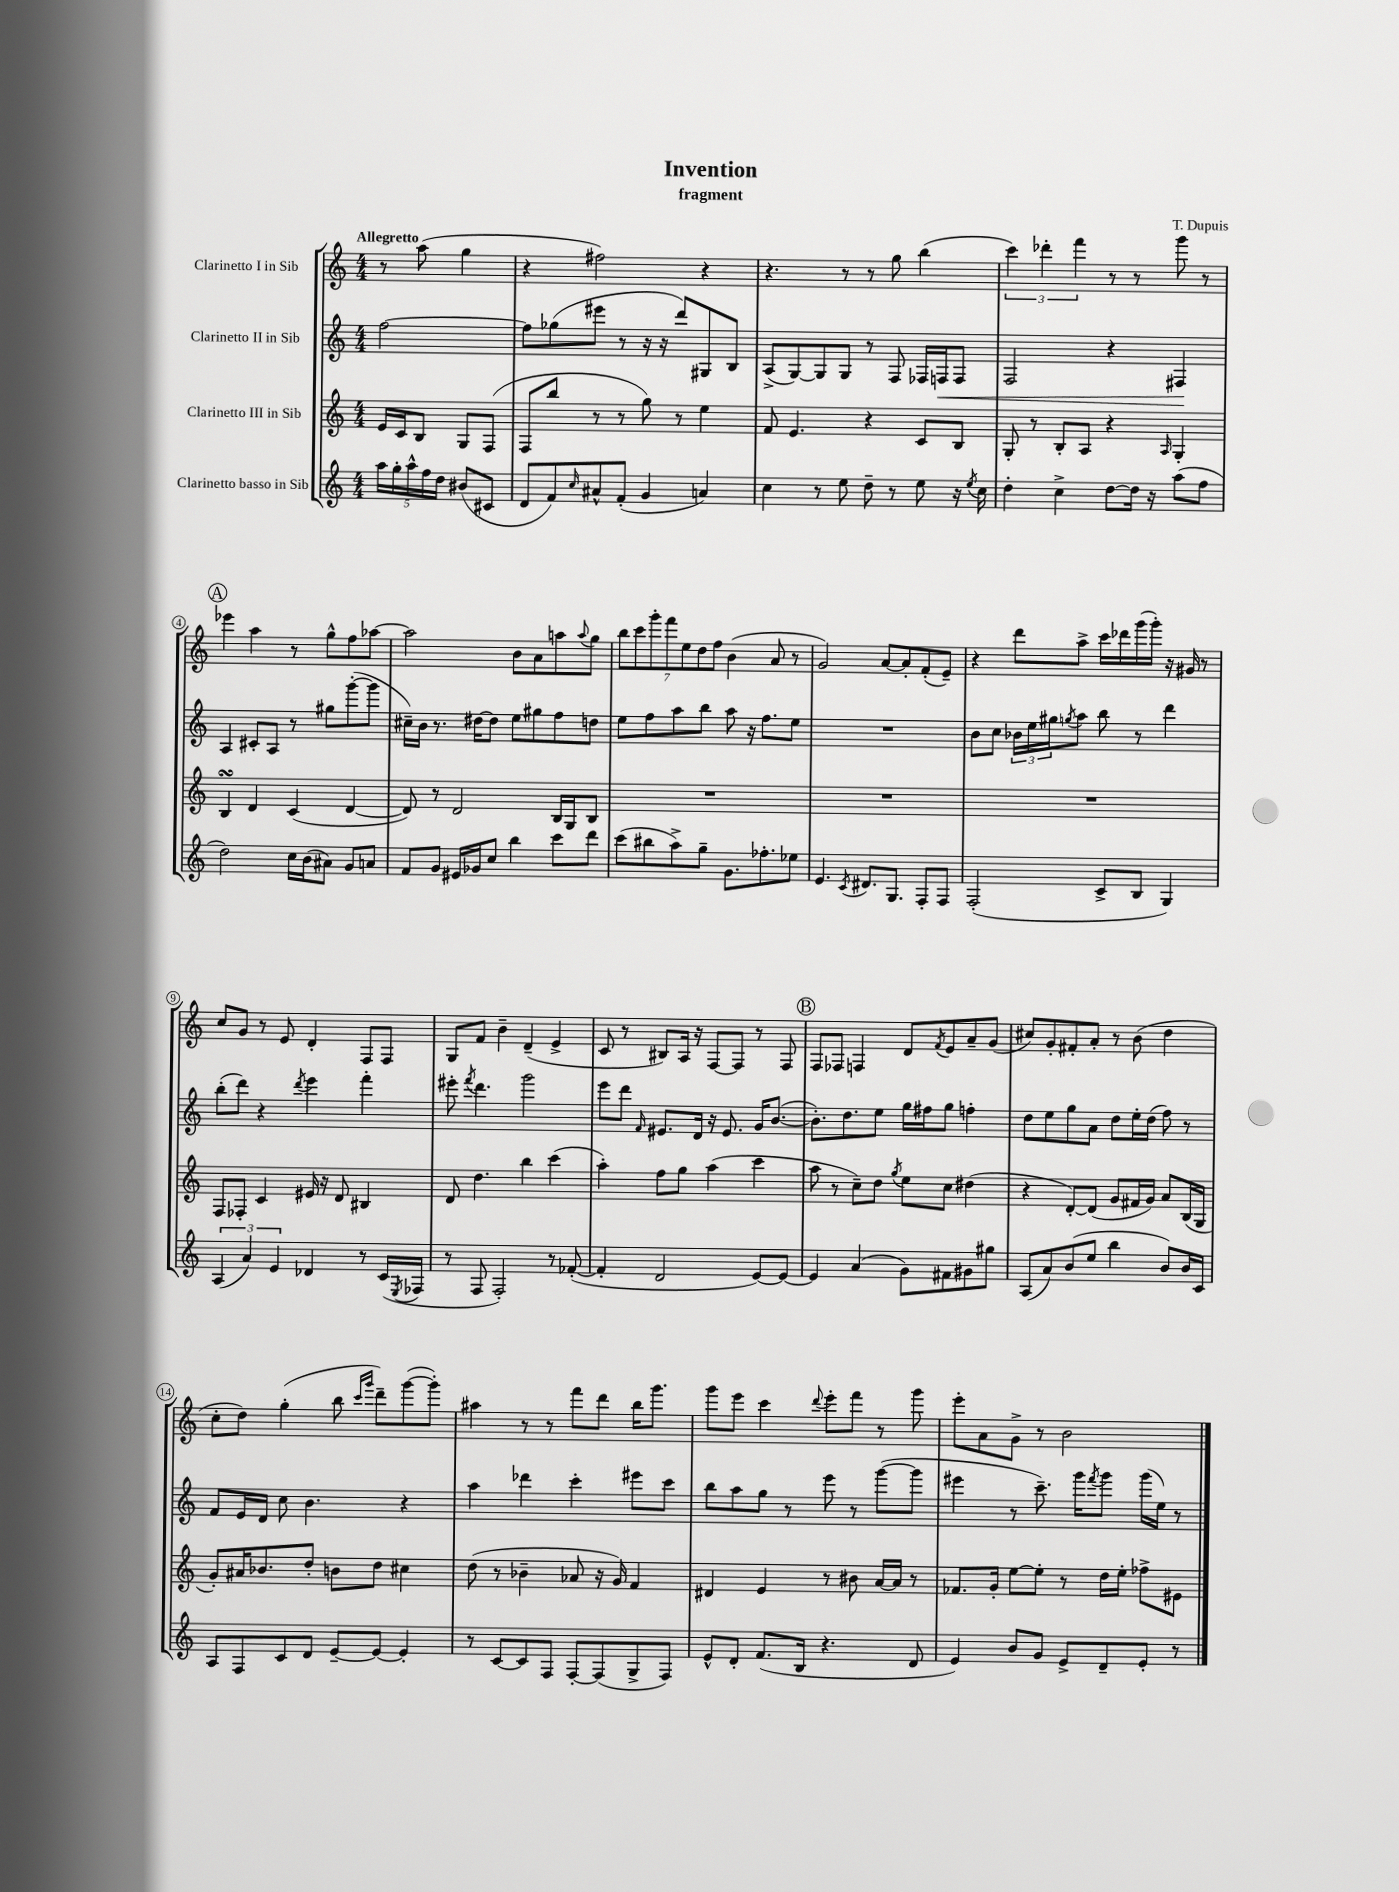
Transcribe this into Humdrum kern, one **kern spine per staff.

**kern	**kern	**kern	**kern
*staff4	*staff3	*staff2	*staff1
*clefG2	*clefG2	*clefG2	*clefG2
*k[]	*k[]	*k[]	*k[]
*M4/4	*M4/4	*M4/4	*M4/4
20aa	16e	[2ff	8r
20gg'	.	.	.
.	16c	.	.
20aa^^	.	.	.
.	8B	.	(8aa
20ff	.	.	.
20dd	.	.	.
(8b#	8G	.	4gg
8c#	(8F	.	.
=	=	=	=
8d	8F	8ff]	4r
8f)	8bb	(8gg-	.
16qqcc	.	.	.
8a#^^	8r	8eee#	2ff#)
(8f'	8r	8r	.
4g	8gg)	16r	.
.	.	16r	.
.	8r	8ddd)	.
4a)	4ee	8G#	4r
.	.	8B	.
=	=	=	=
4cc	8f	(8A^	4.r
.	4.e	[8G)	.
8r	.	8G]	.
8ee	.	8G	8r
8dd~	4r	8r	8r
8r	.	8F	8gg
8ee	8c	16F-	(4bb
.	.	16F	.
16r	8B	8F	.
8qee	.	.	.
16cc	.	.	.
=	=	=	=
4dd'	8G'	2F	6ccc)
.	8r	.	.
.	.	.	6ddd-'
4cc^	8B'	.	.
.	.	.	6fff
.	8A	.	.
[8dd	4r	4r	8r
16dd]	.	.	8r
16r	.	.	.
.	16qqA	.	.
(8aa	4G'	4F#	8ggg
8ff	.	.	8r
=	=	=	=
2dd)	4B	4A	4eee-
.	4d	8c#'	4aa
.	.	8A	.
16cc	(4c	8r	8r
(16b	.	.	.
8a#)	.	8gg#	8gg^^
8g	[4d	([8ggg'	8ff
8a	.	8ggg]	[8aa-
=	=	=	=
8f	8d])	16cc#~)	2aa-]
.	.	16b	.
8g	8r	8.r	.
16e#	2d	.	.
16g-	.	[16dd#	.
8cc	.	8dd#]	.
4bb	.	8ee	8b
.	.	8gg#	8a
8ccc	16B	8ff	8aa
.	16G	.	.
.	.	.	8qqaa
8ddd	8B	8dd	8gg
=	=	=	=
(8ccc	1r	8ee	14bb
.	.	.	14ccc
8bb#	.	8ff	.
.	.	.	14ggg'
.	.	.	14fff
8aa^)	.	8aa	.
.	.	.	14ee
.	.	.	14dd
8gg~	.	8bb	.
.	.	.	14ff
8.g	.	8aa	(4b
.	.	16r	.
8.ff-'	.	8.ff	.
.	.	.	8a
8ee-	.	8ee	8r
=	=	=	=
4.e	1r	1r	2g)
8qc	.	.	.
8.d#	.	.	.
.	.	.	[8a
8.G	.	.	.
.	.	.	8a']
8F'	.	.	(8f'
8F	.	.	8e~)
=	=	=	=
(2F'	1r	8b	4r
.	.	8cc	.
.	.	24b-	8ddd
.	.	24ee	.
.	.	24gg#	.
.	.	8qgg	.
.	.	8aa	8aa^
8c^	.	8bb	16ccc
.	.	.	16ddd-
8B	.	8r	(16ggg
.	.	.	16ggg')
4G)	.	4ddd	16r
.	.	.	16g#
.	.	.	8r
=	=	=	=
(6A	8F	(8bb'	8cc
.	8F-'	8ddd)	8g
6a)	.	.	.
.	4c	4r	8r
6e	.	.	.
.	.	.	8e
.	.	8qddd	.
4d-	16e#	4eee	4d'
.	16r	.	.
.	8d	.	.
8r	4B#	4fff'	8F
(16c	.	.	8F
8qE	.	.	.
16F-	.	.	.
=	=	=	=
8r	8d	8eee#'	8G
.	.	8qfff	.
8F	4.dd	4.ddd	8f
2F')	.	.	4b~
.	4bb	2ggg	(4d~
8r	(4ccc	.	4e^
([8f-'	.	.	.
=	=	=	=
4f-']	4aa')	8eee	8c
.	.	8ddd	8r
.	.	16qqf	.
2d	8ff	8.e#	8B#)
.	8gg	.	16A
.	.	16d	16r
.	(4aa	16r	[8F
.	.	8.e#	.
.	.	.	8F]
[8e)	4ccc	16g	8r
.	.	([8.b	.
8e_	.	.	8F
=	=	=	=
4e]	8aa	8.b'])	8F
.	8r	.	8F-
.	.	8.dd	.
(4a	8cc~)	.	4F
.	8dd	8ee	.
.	8qgg	.	.
8g)	8ee	16gg	8d
.	.	16ff#	.
.	.	.	8qf
8f#	8cc	8gg	8e
8g#	(4dd#	4ff'	8a~
8gg#	.	.	(8g
=	=	=	=
(8A	4r	8dd	8cc#)
8a)	.	8ee	8g'
(8b	[8d')	8gg	8f#'
8ee	(8d]	8a	8a'
4bb	8g	8dd	8r
.	16f#	16ee'	(8b
.	16g)	(16dd	.
8b)	8a	8ff)	4dd
16b	(16B	8r	.
16c	16G	.	.
=	=	=	=
8A	8g')	8f	8cc'
8F	16a#	16e	8dd)
.	8.b-	16d	.
8c	.	8cc	(4gg'
8d	8dd'	4.b	.
[8e~	8b	.	8bb
.	.	.	16qqccc
.	.	.	16qqggg
8e_	8dd	.	8ddd~)
4e']	4cc#	4r	([8ggg
.	.	.	8ggg'])
=	=	=	=
8r	(8dd	4aa	4aa#
[8c	8r	.	.
8c]	4b-~	4ddd-	8r
8F	.	.	8r
[8F'	8a-	4ccc'	8fff
(8F]	16r	.	8ddd
.	16g)	.	.
8G^	4f	8eee#	16bb
.	.	.	8.ggg
8F)	.	8ccc	.
=	=	=	=
8e^^	4d#	8bb	8ggg
8d'	.	8aa	8eee
(8.f	4e	8gg	4ccc
.	.	8r	.
16B	.	.	.
.	.	.	8qqddd
4.r	8r	8eee	8eee'
.	8b#	8r	8fff
.	[16a	([8ggg	8r
.	16a]	.	.
8d	8r	8ggg]	8ggg
=	=	=	=
4e)	8.f-	4eee#	8eee'
.	.	.	8a
.	16g'	.	.
8b	[8ee	8r	8g^
8g	8ee']	8.ccc~)	8r
8e^	8r	.	2b
.	.	16ggg	.
.	.	8qfff	.
8d~	16dd	8ggg	.
.	16ee'	.	.
8e'	8ff-^	(16ggg	.
.	.	16ee)	.
8r	8e#	8r	.
==	==	==	==
*-	*-	*-	*-
